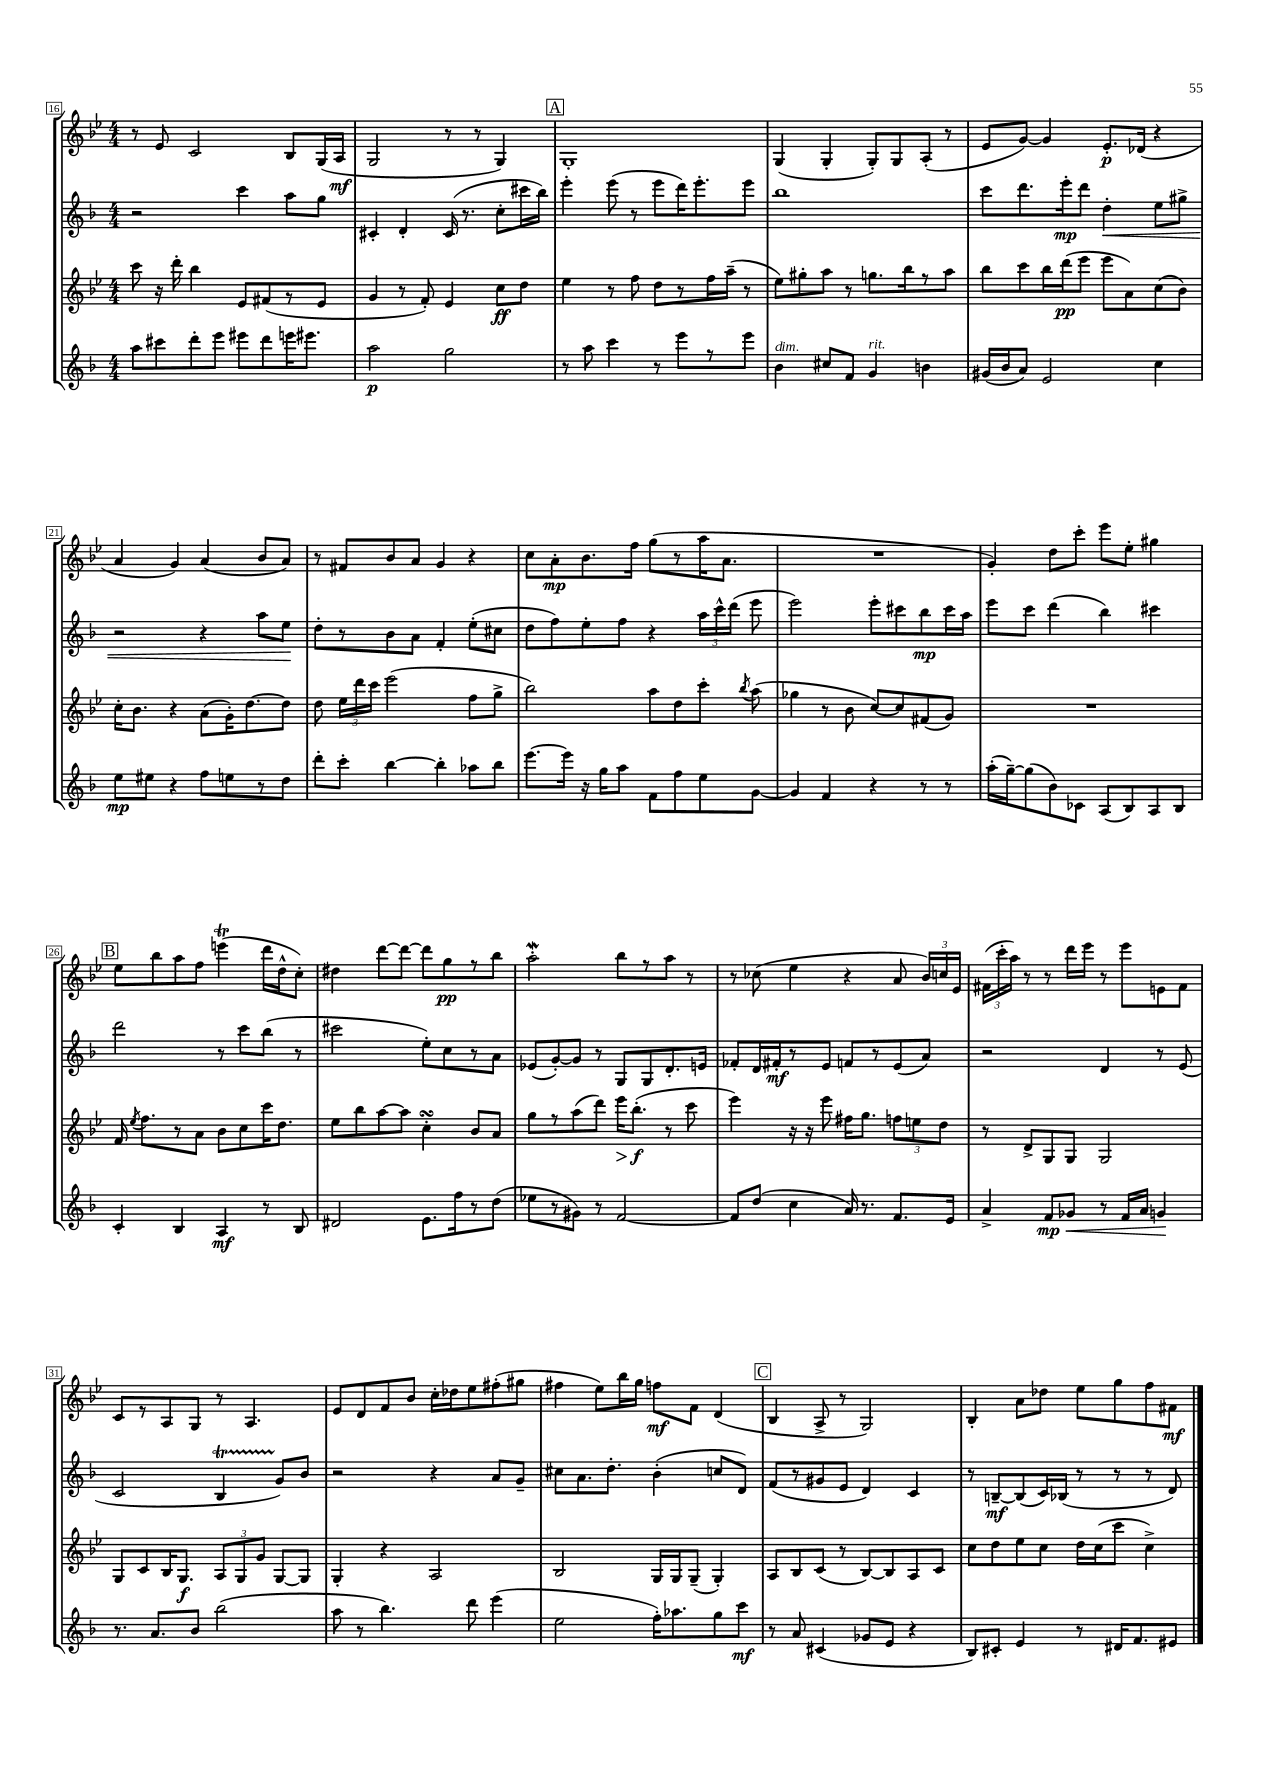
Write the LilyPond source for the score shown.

<<
\new StaffGroup <<
\new Staff = "s0" {
    \clef treble \key bes \major \numericTimeSignature \time 4/4
    \autoBeamOff r8 ees'8 c'2 bes8[ g16( a16]\mf |
    g2 r8 r8 g4) |
    \mark \markup { \box "A" } g1-. |
    g4( g4-. g8[-.) g8 a8]-.( r8 |
    ees'8[ g'8]~) g'4 ees'8.[-.\p des'16]( r4 |
    a'4 g'4) a'4( bes'8[ a'8]) |
    r8 fis'8[ bes'8 a'8] g'4 r4 |
    c''8[ a'8-.\mp bes'8. f''16] g''8[( r8 a''16 a'8.] |
    R1 |
    g'4-.) d''8[ c'''8]-. ees'''8[ ees''8]-. gis''4 |
    \mark \markup { \box "B" } ees''8[ bes''8 a''8 f''8] e'''4\trill( d'''16[ d''16-^ c''8]-.) |
    dis''4 d'''8[~ d'''8]~ d'''8[ g''8\pp r8 bes''8] |
    a''2-.\mordent bes''8[ r8 a''8] r8 |
    r8 ces''8( ees''4 r4 a'8 \tuplet 3/2 { bes'16[) c''16 ees'16] } |
    \tuplet 3/2 { fis'16[( c'''16-. a''16]) } r8 r8 d'''16[ ees'''16] r8 ees'''8[ e'8 fis'8] |
    c'8[ r8 a8 g8] r8 a4. |
    ees'8[ d'8 f'8 bes'8] c''16[-. des''16 ees''8 fis''8-.( gis''8] |
    fis''4 ees''8[) bes''16 g''16] f''8[\mf f'8] d'4( |
    \mark \markup { \box "C" } bes4 a8-> r8 g2) |
    bes4-. a'8[ des''8] ees''8[ g''8 f''8 fis'8]\mf \bar "|." |
}
\new Staff = "s1" {
    \clef treble \key f \major \numericTimeSignature \time 4/4
    \autoBeamOff r2 c'''4 a''8[ g''8] |
    cis'4-. d'4-. cis'16( r8. c''8[-. cis'''16 bes''16]) |
    \mark \markup { \box "A" } e'''4-. e'''8( r8 e'''8[ d'''16) e'''8.-. e'''8] |
    bes''1 |
    c'''8[ d'''8. e'''16-.\mp d'''8] d''4-.\< e''8[ gis''8]-> |
    r2 r4 a''8[ e''8]\! |
    d''8[-. r8 bes'8 a'8] f'4-. e''8[-.( cis''8] |
    d''8[ f''8) e''8-. f''8] r4 \tuplet 3/2 { a''16[ c'''16-^ d'''16]( } e'''8 |
    e'''2) e'''8[-. cis'''8 bes''8\mp cis'''16 a''16] |
    e'''8[ c'''8] d'''4( bes''4) cis'''4 |
    \mark \markup { \box "B" } d'''2 r8 c'''8[ bes''8]( r8 |
    cis'''2 e''8[-.) c''8 r8 a'8] |
    ees'8[( g'8~-.) g'8] r8 g8[ g8 d'8.-. e'16] |
    fes'8[-. d'16 fis'16-.\mf r8 e'8] f'8[ r8 e'8( a'8]) |
    r2 d'4 r8 e'8( |
    c'2 bes4\startTrillSpan g'8[\stopTrillSpan) bes'8] |
    r2 r4 a'8[ g'8]-- |
    cis''8[ a'8. d''8.]-. bes'4-.( c''8[ d'8]) |
    \mark \markup { \box "C" } f'8[( r8 gis'8 e'8] d'4) c'4 |
    r8 b8[~--\mf b8( c'16) bes16]( r8 r8 r8 d'8) \bar "|." |
}
\new Staff = "s2" {
    \clef treble \key bes \major \numericTimeSignature \time 4/4
    \autoBeamOff c'''8 r16 d'''16-. bes''4 ees'8[ fis'8( r8 ees'8] |
    g'4 r8 f'8-.) ees'4 c''8[\ff d''8] |
    \mark \markup { \box "A" } ees''4 r8 f''8 d''8[ r8 f''16 a''16]--( r8 |
    ees''8[) gis''8-. a''8] r8 g''8.[ bes''16 r8 a''8] |
    bes''8[ c'''8 bes''16 d'''16\pp( ees'''8] ees'''8[ a'8) c''8( bes'8]) |
    c''16[-. bes'8.] r4 a'8[( g'16-.) d''8.~ d''8] |
    d''8 \tuplet 3/2 { ees''16[ d'''16 c'''16] } ees'''2( f''8[ g''8]-> |
    bes''2) a''8[ d''8 c'''8]-. \acciaccatura { bes''8 } a''8( |
    ges''4 r8 bes'8 c''8[~) c''8 fis'8( g'8]) |
    R1 |
    \mark \markup { \box "B" } f'16 \acciaccatura { ees''8 } f''8.[ r8 a'8] bes'8[ c''8 c'''16 d''8.] |
    ees''8[ bes''8 a''8~ a''8] c''4-.\turn bes'8[ a'8] |
    g''8[ r8 a''8( d'''8]) ees'''16[\> bes''8.]-.\f\!( r8 c'''8 |
    ees'''4) r16 r16 ees'''8 fis''16[ g''8.] \tuplet 3/2 { f''8[ e''8 d''8] } |
    r8 d'8[-> g8 g8] g2 |
    g8[ c'8 bes16 g8.]\f \tuplet 3/2 { a8[ g8 g'8] } g8[~ g8] |
    g4-. r4 a2 |
    bes2 g16[ g16 g8]--( g4-.) |
    \mark \markup { \box "C" } a8[ bes8 c'8]( r8 bes8[~) bes8 a8 c'8] |
    c''8[ d''8 ees''8 c''8] d''16[ c''16( c'''8] c''4->) \bar "|." |
}
\new Staff = "s3" {
    \clef treble \key f \major \numericTimeSignature \time 4/4
    \autoBeamOff a''8[ cis'''8 d'''8-. e'''8] eis'''8[ d'''8 e'''16 eis'''8.] |
    a''2\p g''2 |
    \mark \markup { \box "A" } r8 a''8 c'''4 r8 e'''8[ r8 e'''8] |
    bes'4^\markup { \italic "dim." } cis''8[ f'8] g'4^\markup { \italic "rit." } b'4 |
    gis'16[( bes'16 a'8]) e'2 c''4 |
    e''8[\mp eis''8] r4 f''8[ e''8 r8 d''8] |
    d'''8[-. c'''8]-. bes''4~ bes''4-. aes''8[ bes''8] |
    e'''8.[~ e'''16] r16 g''16[ a''8] f'8[ f''8 e''8 g'8]~ |
    g'4 f'4 r4 r8 r8 |
    a''16[-.( g''16~--) g''8( bes'8) ces'8] a8[( bes8) a8 bes8] |
    \mark \markup { \box "B" } c'4-. bes4 a4\mf r8 bes8 |
    dis'2 e'8.[ f''16 r8 d''8]( |
    ees''8[ r8 gis'8]) r8 f'2~ |
    f'8[ d''8]( c''4 a'16) r8. f'8.[ e'16] |
    a'4-> f'8[\mp\< ges'8] r8 f'16[ a'16] g'4\! |
    r8. a'8.[ bes'8] bes''2( |
    a''8 r8 bes''4.) d'''8 e'''4( |
    e''2 f''16[-.) aes''8. g''8 c'''8]\mf |
    \mark \markup { \box "C" } r8 a'8 cis'4( ges'8[ e'8] r4 |
    bes8[) cis'8]-. e'4 r8 dis'16[ f'8. eis'8] \bar "|." |
}
>>
>>
\layout { \context { \Score currentBarNumber = #16 \override BarNumber.stencil = #(make-stencil-boxer 0.1 0.3 ly:text-interface::print) } }
